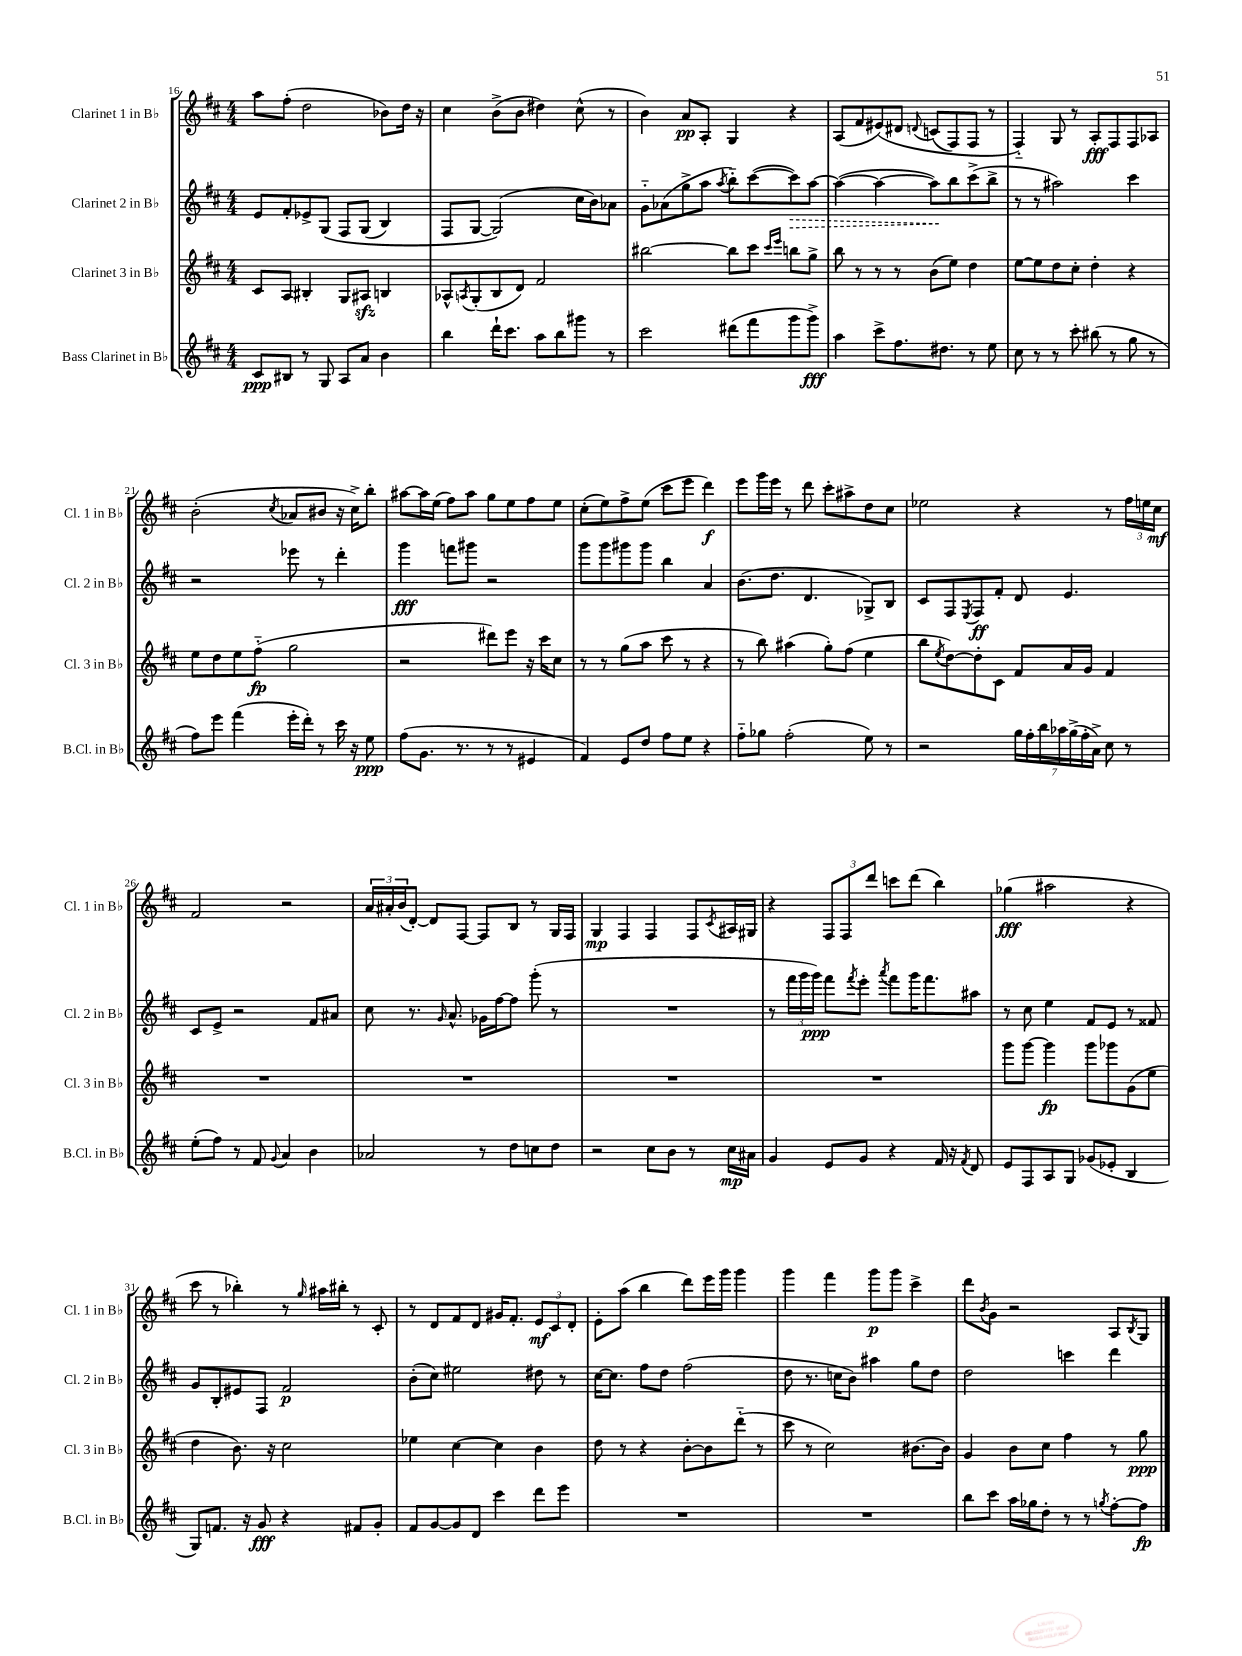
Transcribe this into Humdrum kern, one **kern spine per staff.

**kern	**dynam	**kern	**dynam	**kern	**dynam	**kern	**dynam
*part4	*part4	*part3	*part3	*part2	*part2	*part1	*part1
*staff4	*staff4	*staff3	*staff3	*staff2	*staff2	*staff1	*staff1
*I"Bass Clarinet in B♭	*	*I"Clarinet 3 in B♭	*	*I"Clarinet 2 in B♭	*	*I"Clarinet 1 in B♭	*
*I'B.Cl. in B♭	*	*I'Cl. 3 in B♭	*	*I'Cl. 2 in B♭	*	*I'Cl. 1 in B♭	*
*clefG2	*	*clefG2	*	*clefG2	*	*clefG2	*
*k[f#c#]	*	*k[f#c#]	*	*k[f#c#]	*	*k[f#c#]	*
*M4/4	*	*M4/4	*	*M4/4	*	*M4/4	*
=16	=16	=16	=16	=16	=16	=16	=16
8c#/L	ppp	8c#/L	.	8e/L	.	8aa\L	.
8B#X/J	.	8A/J	.	8f#'/	.	(8ff#'\J	.
8r	.	4B#X'/	.	8e-X^/	.	2dd\	.
8G/	.	.	.	(8G/J	.	.	.
8A/L	.	8G/L	.	8F#/L	.	.	.
8a/J	.	8A#Xzz/J	.	(8G/J	.	.	.
4b\	.	4Bn/	.	4B/)	.	8b-X\L)	.
.	.	.	.	.	.	16dd\Jk	.
.	.	.	.	.	.	16r	.
=17	=17	=17	=17	=17	=17	=17	=17
4bb\	.	8A-X^^/L	.	8F#/L	.	4cc#\	.
.	.	8qAn/	.	.	.	.	.
.	.	(8G'/	.	[8G/J	.	.	.
16ddd`\KL	.	8B/	.	(2G/])	.	(8b^\L	.
8.ccc#\J	.	.	.	.	.	.	.
.	.	8d/J)	.	.	.	8b\J	.
8aa\L	.	2f#/	.	.	.	4dd#X\)	.
8bb\	.	.	.	.	.	.	.
8ggg#X\J	.	.	.	16cc#\LL	.	(8cc#^^\	.
.	.	.	.	16b\J)	.	.	.
8r	.	.	.	8a-X\J	.	8r	.
=18	=18	=18	=18	=18	=18	=18	=18
2ccc#\	.	[2bb#X\	.	8g\L	.	4b\)	.
.	.	.	.	(8a-X\	.	.	.
.	.	.	.	8gg^\	.	8a/L	pp
.	.	.	.	8aa\J	.	8A'/J	.
.	.	.	.	8qaa/	.	.	.
(8ddd#X\L	.	8bb#\L]	.	8bb\L)	.	4G/	.
8fff#\	.	8ccc#\J	.	([8ccc#\	.	.	.
.	.	16qqccc#/LL	.	.	.	.	.
.	.	16qqeee/JJ	.	.	.	.	.
!	!	!	!	!	!LO:HP:b	!	!
8ggg\	.	8bbn\L	.	8ccc#\])	>	4r	.
8ggg^\J)	fff	8gg^\J	.	[8aa\J	.	.	.
=19	=19	=19	=19	=19	=19	=19	=19
4aa\	.	8bb\	.	(4aa\_	.	(8A/L	.
.	.	8r	.	.	.	8f#/	.
8ccc#^\L	.	8r	.	4aa\_	.	(8e#X/)	.
8.ff#\	.	8r	.	.	.	8d#X/J	.
.	.	.	.	.	.	8qqdn/	.
.	.	(8b\L	.	8aa\L])	.	(8cn/L	.
8.dd#X\J	.	.	.	.	.	.	.
.	.	8ee\J)	.	8bb\	]	8F#/)	.
8r	.	4dd\	.	(8ccc#^\	.	8F#/J	.
8ee\	.	.	.	8bb^\J	.	8r	.
=20	=20	=20	=20	=20	=20	=20	=20
8cc#\	.	[8ee\L	.	8r	.	4F#/)	.
8r	.	8ee\]	.	8r	.	.	.
8r	.	8dd\	.	2aa#X\)	.	8G/	.
8ccc#'\	.	8cc#'\J	.	.	.	8r	.
(8bb#X\	.	4dd'\	.	.	.	8A'/L	fff
8r	.	.	.	.	.	8F#/	.
8gg\	.	4r	.	4ccc#\	.	8F#/	.
8r	.	.	.	.	.	8A-X/J	.
!!LO:LB:g=z
=21	=21	=21	=21	=21	=21	=21	=21
8ff#\L)	.	8ee\L	.	2r	.	(2b'\	.
8eee\J	.	8dd\	.	.	.	.	.
(4fff#\	.	8ee\	.	.	.	.	.
.	.	(8ff#\J	fp	.	.	.	.
.	.	.	.	.	.	8qcc#/	.
16eee'\LL	.	2gg\	.	8eee-X\	.	8a-X/L	.
16ddd'\JJ)	.	.	.	.	.	.	.
8r	.	.	.	8r	.	8b#X/J	.
16ccc#\	.	.	.	4ddd'\	.	16r	.
16r	.	.	.	.	.	16cc#^\KL)	.
8ee\	ppp	.	.	.	.	8bb'\J	.
=22	=22	=22	=22	=22	=22	=22	=22
(8ff#\L	.	2r	.	4ggg\	fff	[8aa#X\L	.
8.g\J	.	.	.	.	.	16aa#\L]	.
.	.	.	.	.	.	(16ee\JJ	.
.	.	.	.	8fffn\L	.	8ff#\L)	.
8.r	.	.	.	.	.	.	.
.	.	.	.	8ggg#X\J	.	8aa#\J	.
8r	.	8ddd#X\L)	.	2r	.	8gg\L	.
8r	.	8eee\J	.	.	.	8ee\	.
4e#X/	.	16r	.	.	.	8ff#\	.
.	.	16ccc#\KL	.	.	.	.	.
.	.	8cc#\J	.	.	.	8ee\J	.
=23	=23	=23	=23	=23	=23	=23	=23
4f#/)	.	8r	.	8ggg\L	.	(8cc#'\L	.
.	.	8r	.	8ggg\	.	8ee\)	.
8e/L	.	(8gg\L	.	8ggg#X\	.	8ff#^\	.
8dd/J	.	8aa\J	.	8ggg#\J	.	(8ee\J	.
8ff#\L	.	8ccc#\	.	4bb\	.	8ccc#\L	.
8ee\J	.	8r	.	.	.	8eee\J	.
4r	.	4r	.	4a/	.	4ddd\)	f
=24	=24	=24	=24	=24	=24	=24	=24
8ff#\L	.	8r	.	(8.b\L	.	8eee\L	.
8gg-X\J	.	8bb\)	.	.	.	16ggg\L	.
.	.	.	.	8.dd\J	.	16eee\JJ	.
(2ff#'\	.	(4aa#X\	.	.	.	8r	.
.	.	.	.	4.d/	.	8ddd\	.
.	.	8gg'\L)	.	.	.	8ccc#'\L	.
.	.	(8ff#\J	.	.	.	8aa#X^\	.
8ee\)	.	4ee\	.	8G-X^/L)	.	8dd\	.
8r	.	.	.	8B/J	.	8cc#\J	.
=25	=25	=25	=25	=25	=25	=25	=25
2r	.	8bb\L	.	8c#/L	.	2ee-X\	.
.	.	8qee/	.	.	.	.	.
.	.	[8dd\)	.	8F#/	.	.	.
.	.	.	.	8qE/	.	.	.
.	.	8dd'\]	.	8F#/	ff	.	.
.	.	8c#\J	.	8f#'/J	.	.	.
28gg\LL	.	8f#/L	.	8d/	.	4r	.
28ff#'\	.	.	.	.	.	.	.
28bb\	.	.	.	.	.	.	.
28aa-X\	.	.	.	.	.	.	.
.	.	16a/L	.	4.e/	.	.	.
(28gg^\	.	.	.	.	.	.	.
28ff#'\	.	.	.	.	.	.	.
.	.	16g/JJ	.	.	.	.	.
28a^\JJ)	.	.	.	.	.	.	.
8cc#\	.	4f#/	.	.	.	8r	.
8r	.	.	.	.	.	24ff#\LL	.
.	.	.	.	.	.	24een\	.
.	.	.	.	.	.	24cc#\JJ	mf
!!LO:LB:g=z
=26	=26	=26	=26	=26	=26	=26	=26
(8ee'\L	.	1r	.	8c#/L	.	2f#/	.
8ff#\J)	.	.	.	8e^/J	.	.	.
8r	.	.	.	2r	.	.	.
8f#/	.	.	.	.	.	.	.
8qqg/	.	.	.	.	.	.	.
4a/	.	.	.	.	.	2r	.
4b\	.	.	.	8f#/L	.	.	.
.	.	.	.	8a#X/J	.	.	.
=27	=27	=27	=27	=27	=27	=27	=27
2a-X/	.	1r	.	8cc#\	.	24a/LL	.
.	.	.	.	.	.	24a#X'/	.
.	.	.	.	.	.	(24b/J	.
.	.	.	.	8.r	.	[8d'/J)	.
.	.	.	.	.	.	8d/L]	.
.	.	.	.	16qqg/	.	.	.
.	.	.	.	8.a^^/	.	.	.
.	.	.	.	.	.	[8F#/J	.
8r	.	.	.	16g-X\LL	.	8F#/L]	.
.	.	.	.	[16ff#\J	.	.	.
8dd\L	.	.	.	8ff#\J]	.	8B/J	.
8ccn\	.	.	.	(8ggg'\	.	8r	.
8dd\J	.	.	.	8r	.	16G/LL	.
.	.	.	.	.	.	16F#/JJ	.
=28	=28	=28	=28	=28	=28	=28	=28
2r	.	1r	.	1r	.	4G/	mp
.	.	.	.	.	.	4F#/	.
8cc#\L	.	.	.	.	.	4F#/	.
8b\J	.	.	.	.	.	.	.
8r	.	.	.	.	.	8F#/L	.
.	.	.	.	.	.	8qc#/	.
16cc#\LL	mp	.	.	.	.	16A#X/L	.
16a#X\JJ	.	.	.	.	.	16G#X/JJ	.
=29	=29	=29	=29	=29	=29	=29	=29
4g/	.	1r	.	8r	.	4r	.
.	.	.	.	24fff#\LL	.	.	.
.	.	.	.	24ggg\	.	.	.
.	.	.	.	24ggg\JJ)	ppp	.	.
8e/L	.	.	.	8fff#\L	.	12F#/L	.
.	.	.	.	.	.	12F#/	.
.	.	.	.	8qfff#/	.	.	.
8g/J	.	.	.	8eee'\J	.	.	.
.	.	.	.	.	.	12ddd/J	.
.	.	.	.	8qaaa/	.	.	.
4r	.	.	.	8fff#\L	.	8cccn\L	.
.	.	.	.	16ggg\K	.	(8ddd\J	.
.	.	.	.	8.fff#\	.	.	.
16f#/	.	.	.	.	.	4bb\)	.
16r	.	.	.	.	.	.	.
8qf#/	.	.	.	.	.	.	.
8d/	.	.	.	8aa#X\J	.	.	.
=30	=30	=30	=30	=30	=30	=30	=30
8e/L	.	8ggg\L	.	8r	.	(4gg-X\	fff
8F#/	.	[8ggg\J	.	8cc#\	.	.	.
8A/	.	4ggg\]	fp	4ee\	.	2aa#X\	.
8G/J	.	.	.	.	.	.	.
(8g-X/L	.	8ggg\L	.	8f#/L	.	.	.
8e-X'/J	.	8ggg-X\	.	8e/J	.	.	.
4B/	.	(8g\	.	8r	.	4r	.
.	.	8ee\J	.	8f##X/	.	.	.
!!LO:LB:g=z
=31	=31	=31	=31	=31	=31	=31	=31
8G/L)	.	4dd\	.	8g/L	.	8ccc#\	.
8.fn/J	.	.	.	8B'/	.	8r	.
.	.	8.b\)	.	8e#X/	.	4bb-X'\)	.
16r	.	.	.	.	.	.	.
8g/	fff	.	.	8F#/J	.	.	.
.	.	16r	.	.	.	.	.
4r	.	2cc#\	.	2f#/	p	8r	.
.	.	.	.	.	.	16qqgg/	.
.	.	.	.	.	.	16aa#X\LL	.
.	.	.	.	.	.	16bb#X'\JJ	.
8f#X/L	.	.	.	.	.	8r	.
8g'/J	.	.	.	.	.	8c#'/	.
=32	=32	=32	=32	=32	=32	=32	=32
8f#/L	.	4ee-X\	.	(8b'\L	.	8r	.
[8g/	.	.	.	8cc#\J)	.	8d/L	.
8g/]	.	[4cc#\	.	2ee#X\	.	8f#/	.
8d/J	.	.	.	.	.	8d/J	.
4ccc#\	.	4cc#\]	.	.	.	16g#X/KL	.
.	.	.	.	.	.	8.f#'/J	.
8ddd\L	.	4b\	.	8dd#X\	.	12e/L	mf
.	.	.	.	.	.	12c#/	.
8eee\J	.	.	.	8r	.	.	.
.	.	.	.	.	.	12d'/J	.
=33	=33	=33	=33	=33	=33	=33	=33
1r	.	8dd\	.	[16cc#\KL	.	8e'\L	.
.	.	.	.	8.cc#\J]	.	.	.
.	.	8r	.	.	.	(8aa\J	.
.	.	4r	.	8ff#\L	.	4bb\	.
.	.	.	.	8dd\J	.	.	.
.	.	[8b'\L	.	(2ff#\	.	8ddd\L)	.
.	.	8b\]	.	.	.	16eee\L	.
.	.	.	.	.	.	16ggg\JJ	.
.	.	(8ddd\J	.	.	.	4ggg\	.
.	.	8r	.	.	.	.	.
=34	=34	=34	=34	=34	=34	=34	=34
1r	.	8ccc#\	.	8dd\	.	4ggg\	.
.	.	8r	.	8.r	.	.	.
.	.	2cc#\)	.	.	.	4fff#\	.
.	.	.	.	16ccn\KL	.	.	.
.	.	.	.	8b\J)	.	.	.
.	.	.	.	4aa#X\	.	8ggg\L	p
.	.	.	.	.	.	8ggg\J	.
.	.	[8.b#X\L	.	8gg\L	.	4ccc#^\	.
.	.	.	.	8dd\J	.	.	.
.	.	16b#\Jk]	.	.	.	.	.
=35	=35	=35	=35	=35	=35	=35	=35
8bb\L	.	4g/	.	2dd\	.	8ddd\L	.
.	.	.	.	.	.	8qb/	.
8ccc#\J	.	.	.	.	.	8g\J	.
16aa\LL	.	8b\L	.	.	.	2r	.
16gg-X\J	.	.	.	.	.	.	.
8dd'\J	.	8cc#\J	.	.	.	.	.
8r	.	4ff#\	.	4cccn\	.	.	.
8r	.	.	.	.	.	.	.
8qggn/	.	.	.	.	.	.	.
[8ff#'\L	.	8r	.	4ddd\	.	8A/L	.
.	.	.	.	.	.	8qB/	.
8ff#\J]	fp	8gg\	ppp	.	.	8G/J	.
==	==	==	==	==	==	==	==
*-	*-	*-	*-	*-	*-	*-	*-
